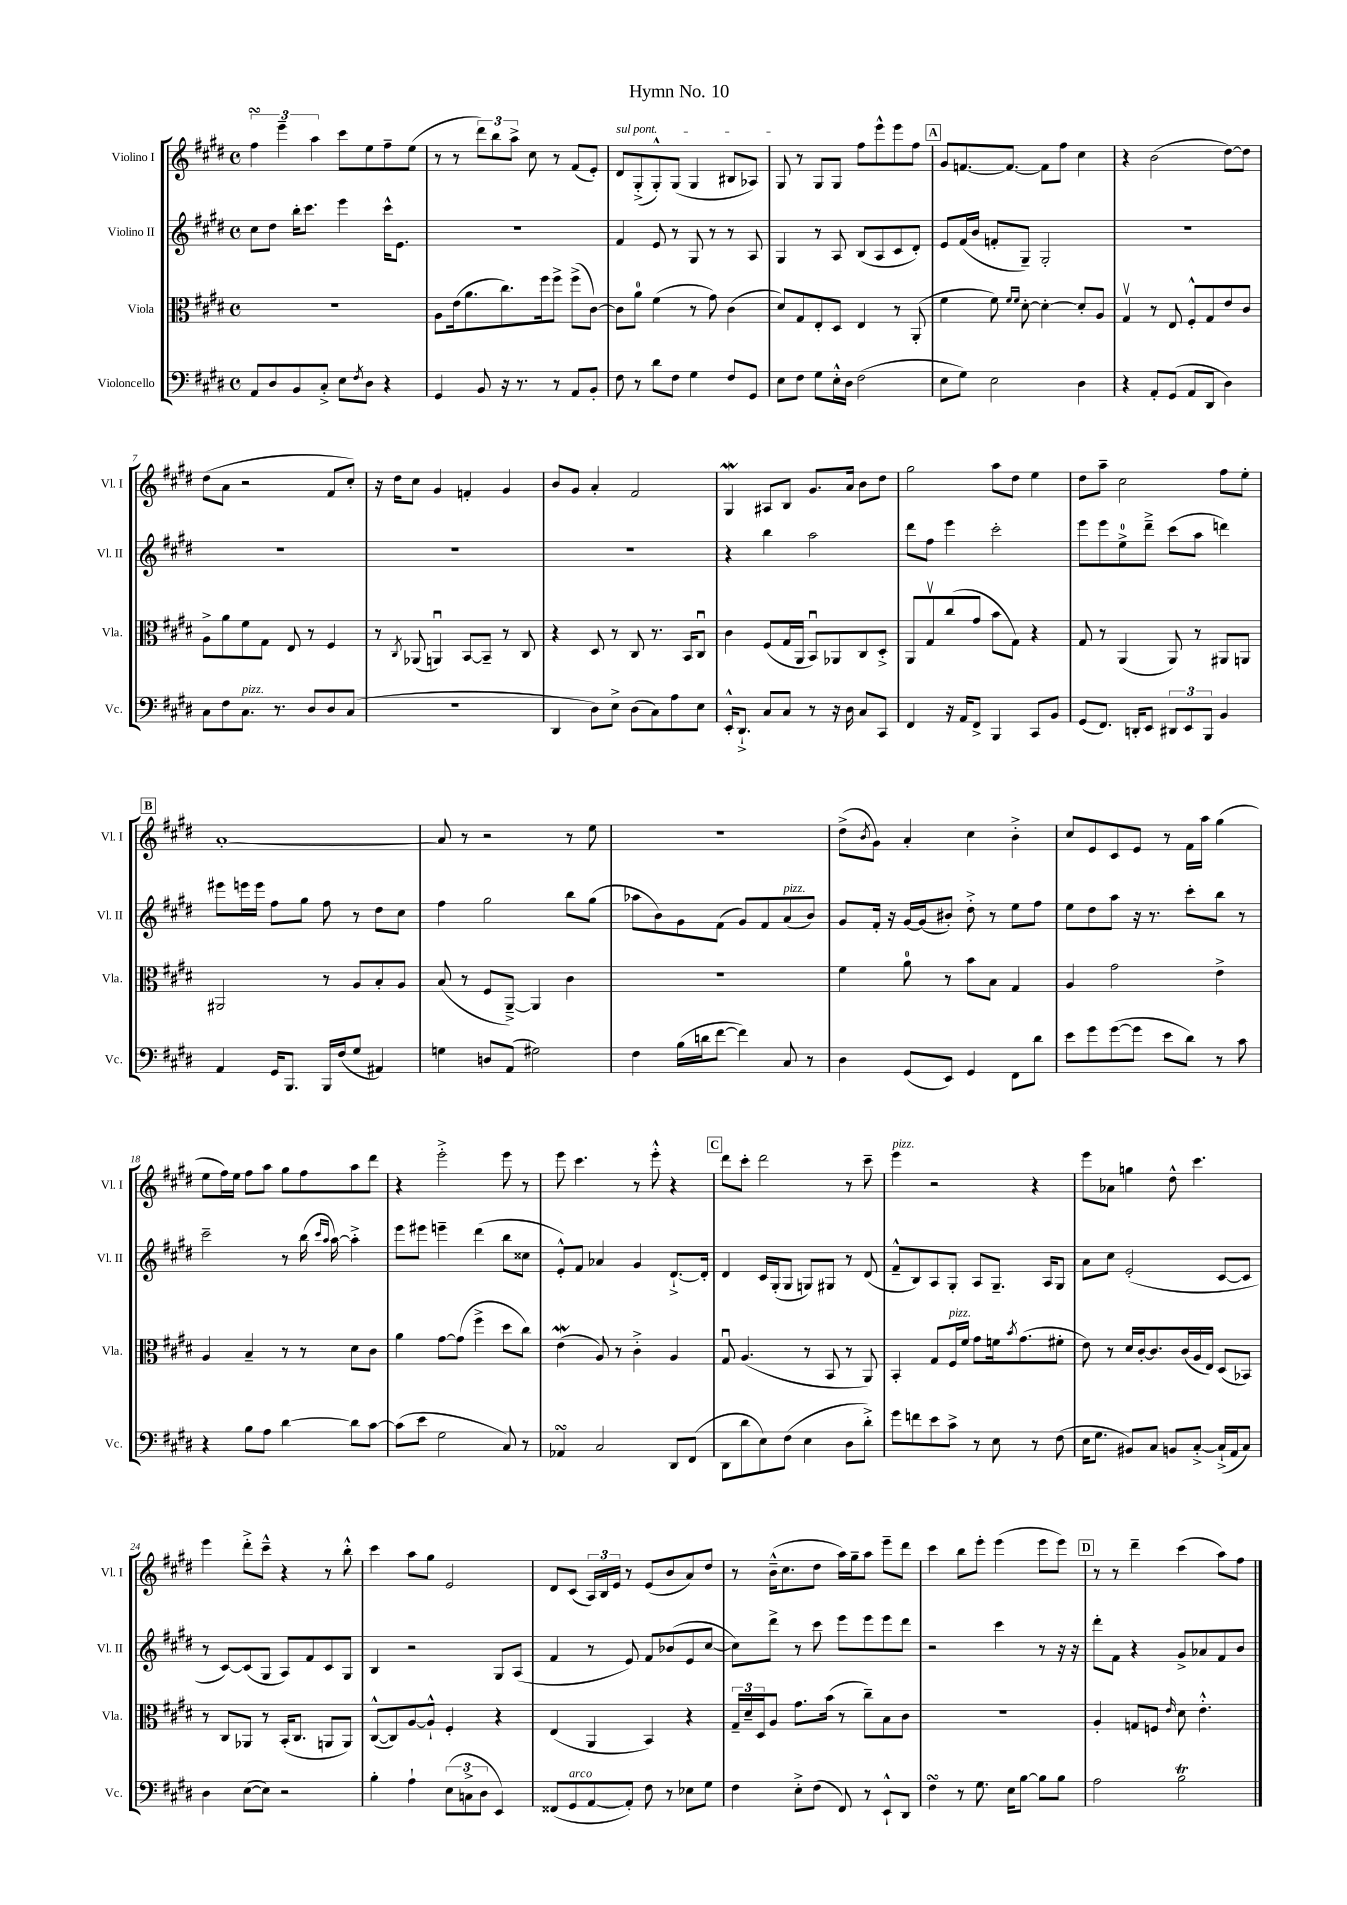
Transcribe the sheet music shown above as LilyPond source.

\header { title = "Hymn No. 10" }
<<
\new StaffGroup <<
\new Staff = "s0" \with { instrumentName = "Violino I" shortInstrumentName = "Vl. I" } {
    \clef treble \key e \major \defaultTimeSignature \time 4/4
    \tuplet 3/2 { fis''4\turn e'''4-- a''4 } cis'''8 e''8 fis''8-- e''8( |
    r8 r8 \tuplet 3/2 { dis'''8) b''8 a''8-> } cis''8 r8 fis'8( e'8-.) |
    \once \override TextSpanner.bound-details.left.text = \markup { \italic "sul pont." } dis'8\startTextSpan gis8-.->( gis8-.-^) gis8( gis4 bis8 aes8) |
    gis8\stopTextSpan r8 gis8 gis8 fis''8 e'''8-^ e'''8 fis''8 |
    \mark \markup { \box "A" } gis'8 f'8.~ f'8.~ f'8 fis''8 cis''4 |
    r4 b'2( dis''8~) dis''8 |
    dis''8( a'8 r2 fis'8 cis''8-.) |
    r16 dis''16 cis''8 gis'4 f'4-. gis'4 |
    b'8 gis'8 a'4-. fis'2 |
    gis4\mordent ais8 b8 gis'8. a'16 b'8 dis''8 |
    gis''2 a''8 dis''8 e''4 |
    dis''8 a''8-- cis''2 fis''8 e''8-. |
    \mark \markup { \box "B" } a'1~-. |
    a'8 r8 r2 r8 e''8 |
    R1 |
    dis''8->( \acciaccatura { b'8 } gis'8) a'4-. cis''4 b'4-.-> |
    cis''8 e'8 cis'8 e'8 r8 fis'16 a''16 gis''4( |
    e''8 fis''16) e''16 fis''8 a''8 gis''8 fis''8 a''8 dis'''8 |
    r4 e'''2-.-> e'''8 r8 |
    e'''8 cis'''4. r8 e'''8-.-^ r4 |
    \mark \markup { \box "C" } dis'''8 cis'''8-. dis'''2 r8 cis'''8-- |
    e'''4^\markup { \italic "pizz." } r2 r4 |
    e'''8 aes'8 g''4 dis''8-^ cis'''4. |
    e'''4 dis'''8-.-> cis'''8---^ r4 r8 b''8-.-^ |
    cis'''4 a''8 gis''8 e'2 |
    dis'8 cis'8( \tuplet 3/2 { a16) b16 e'16 } r8 e'8( b'8 a'8) dis''8 |
    r8 b'16---^( cis''8. dis''8 a''16) gis''16-- a''8 e'''8-- dis'''8 |
    cis'''4 b''8 e'''8-. e'''4( e'''8 e'''8) |
    \mark \markup { \box "D" } r8 r8 dis'''4-- cis'''4( a''8) fis''8 \bar "|." |
}
\new Staff = "s1" \with { instrumentName = "Violino II" shortInstrumentName = "Vl. II" } {
    \clef treble \key e \major \defaultTimeSignature \time 4/4
    cis''8 dis''8 b''16-. cis'''8. e'''4 cis'''16-^ e'8. |
    r1 |
    fis'4 e'8 r8 gis8 r8 r8 a8 |
    gis4 r8 a8 b8( a8 cis'8 dis'8-.) |
    \mark \markup { \box "A" } e'8 fis'16( b'16 f'8-. gis8--) gis2-. |
    R1 |
    R1 |
    R1 |
    R1 |
    r4 b''4 a''2 |
    dis'''8 fis''8 e'''4 cis'''2-. |
    e'''8 e'''8 e''8-0-> dis'''8---> cis'''8( a''8 d'''4) |
    \mark \markup { \box "B" } eis'''8 e'''16 e'''16 fis''8 gis''8 fis''8 r8 dis''8 cis''8 |
    fis''4 gis''2 b''8 gis''8( |
    aes''8 b'8) gis'8 fis'8( gis'8) fis'8 a'8^\markup { \italic "pizz." }( b'8) |
    gis'8 fis'16-. r16 gis'16~ gis'16( bis'8-.) dis''8-.-> r8 e''8 fis''8 |
    e''8 dis''8 a''8 r16 r8. cis'''8-. b''8 r8 |
    cis'''2-- r8 b''16( \grace { cis'''16 a''16 } a''16~) a''4-.-> |
    e'''8 eis'''8 e'''4-- dis'''4( b''8 cisis''8 |
    e'8-.-^) fis'8 aes'4 gis'4 dis'8.~-!-> dis'16-. |
    \mark \markup { \box "C" } dis'4 cis'16 gis16-.( gis8 g8) gis8 r8 dis'8( |
    fis'8---^ b8) a8 gis8-. a8 gis8.-- a16 gis8 |
    a'8 cis''8 e'2-.( cis'8~ cis'8 |
    r8 cis'8~) cis'8( gis8 a8) fis'8 cis'8 gis8 |
    b4 r2 gis8 a8( |
    fis'4 r8 e'8) fis'8 bes'8( e'8 cis''8~ |
    cis''8) dis'''8-> r8 cis'''8 e'''8 e'''8 e'''8 dis'''8 |
    r2 cis'''4 r8 r16 r16 |
    \mark \markup { \box "D" } dis'''8-. fis'8 r4 gis'8-> aes'8 fis'8 b'8 \bar "|." |
}
\new Staff = "s2" \with { instrumentName = "Viola" shortInstrumentName = "Vla." } {
    \clef alto \key e \major \defaultTimeSignature \time 4/4
    R1 |
    a8 e'16( a'8. cis''8.) fis''16 fis''8-> fis''8->( cis'8~) |
    cis'8 a'8-0 fis'4( r8 gis'8) cis'4( |
    dis'8) gis8 e8-. dis8 e4 r8 a,8-.( |
    \mark \markup { \box "A" } fis'4 fis'8) \grace { fis'16 fis'16 } dis'8~-. dis'4~-. dis'8-. a8 |
    gis4\upbow r8 e8 fis8-.-^ gis8 e'8 cis'8 |
    a8-> a'8 fis'8 gis8 e8 r8 fis4 |
    r8 \acciaccatura { cis8 } aes,8( a,4\downbow) b,8~ b,8-- r8 cis8 |
    r4 dis8 r8 cis8 r8. b,16 cis8\downbow |
    cis'4 fis8( gis16 a,16 b,8\downbow) aes,8 cis8 dis8-.-> |
    a,8 gis8\upbow cis''8( gis'8 b'8 gis8) r4 |
    gis8 r8 a,4( a,8) r8 ais,8 a,8 |
    \mark \markup { \box "B" } ais,2 r8 a8 b8-. a8 |
    b8( r8 fis8 a,8~--->) a,4 cis'4 |
    R1 |
    fis'4 a'8-0 r8 b'8 b8 gis4 |
    a4 gis'2 e'4-> |
    a4 b4-- r8 r8 dis'8 cis'8 |
    a'4 gis'8~ gis'8( fis''4-> dis''8 cis''8) |
    e'4\mordent( a8) r8 cis'4-.-> a4 |
    \mark \markup { \box "C" } gis8\downbow a4.( r8 b,8 r8 a,8) |
    b,4-. gis8 fis16^\markup { \italic "pizz." } fis'16 gis'8 f'16 \acciaccatura { b'8 } gis'8.( fis'8-. |
    e'8) r8 dis'16 cis'16~-. cis'8. cis'16( a16 e16) dis8( bes,8) |
    r8 cis8 aes,8 r8 b,16-.( cis8. a,8 a,8) |
    cis8~-^( cis8) a8~ a8-!-^ fis4-. r4 |
    e4( a,4 b,4) r4 |
    \tuplet 3/2 { gis16-- dis'16-- dis16 } a8 gis'8. b'16( r8 cis''8--) b8 cis'8 |
    R1 |
    \mark \markup { \box "D" } a4-. g8 f8 \grace { e'16 } dis'8 e'4.-.-^ \bar "|." |
}
\new Staff = "s3" \with { instrumentName = "Violoncello" shortInstrumentName = "Vc." } {
    \clef bass \key e \major \defaultTimeSignature \time 4/4
    a,8 dis8 b,8 cis8-.-> e8 \acciaccatura { fis8 } dis8 r4 |
    gis,4 b,8 r16 r8. r8 a,8 b,8-. |
    fis8 r8 dis'8 fis8 gis4 fis8 gis,8 |
    e8 fis8 gis8 e16-.-^ dis16 fis2( |
    \mark \markup { \box "A" } e8 gis8) e2 dis4 |
    r4 a,8-. gis,8( a,8 dis,8 dis4) |
    cis8 fis8 cis8.^\markup { \italic "pizz." } r8. dis8 dis8 cis8( |
    R1 |
    dis,4 dis8) e8-> dis8( cis8) a8 e8 |
    e,16-.-^ dis,8.-!-> cis8 cis8 r8 r16 dis16 cis8 cis,8 |
    fis,4 r16 a,16 fis,8-> b,,4 cis,8 b,8 |
    gis,8( fis,8.) d,16-. e,8 \tuplet 3/2 { dis,8 e,8 b,,8 } b,4 |
    \mark \markup { \box "B" } a,4 gis,16 b,,8. b,,16 fis16( gis8 ais,4) |
    g4 d8 a,8( gis2) |
    fis4 b16( d'16 fis'8~ fis'4) cis8 r8 |
    dis4 gis,8( e,8) gis,4 fis,8 dis'8 |
    e'8 gis'8 gis'8~( gis'8 e'8 dis'8) r8 cis'8 |
    r4 b8 a8 dis'4~ dis'8 cis'8~ |
    cis'8( e'8 gis2 cis8) r8 |
    aes,4\turn cis2 dis,8 fis,8( |
    \mark \markup { \box "C" } dis,8 dis'8 e8) fis8( e4 dis8 dis'8-.->) |
    gis'8 f'8 e'8 cis'8-> r8 e8 r8 fis8( |
    e16 gis8. bis,8) cis8 b,8 cis8~-.-> cis16-!->( a,16 cis8) |
    dis4 e8~( e8) r2 |
    b4-. a4-! \tuplet 3/2 { e8( c8-> dis8 } e,4) |
    fisis,8( gis,8^\markup { \italic "arco" } a,8~ a,8-.) fis8 r8 ees8 gis8 |
    fis4 e8-.-> fis8( fis,8) r8 e,8-!-^ dis,8 |
    fis4\turn r8 gis8. e16 b8~ b8 b8 |
    \mark \markup { \box "D" } a2 b2\trill \bar "|." |
}
>>
>>
